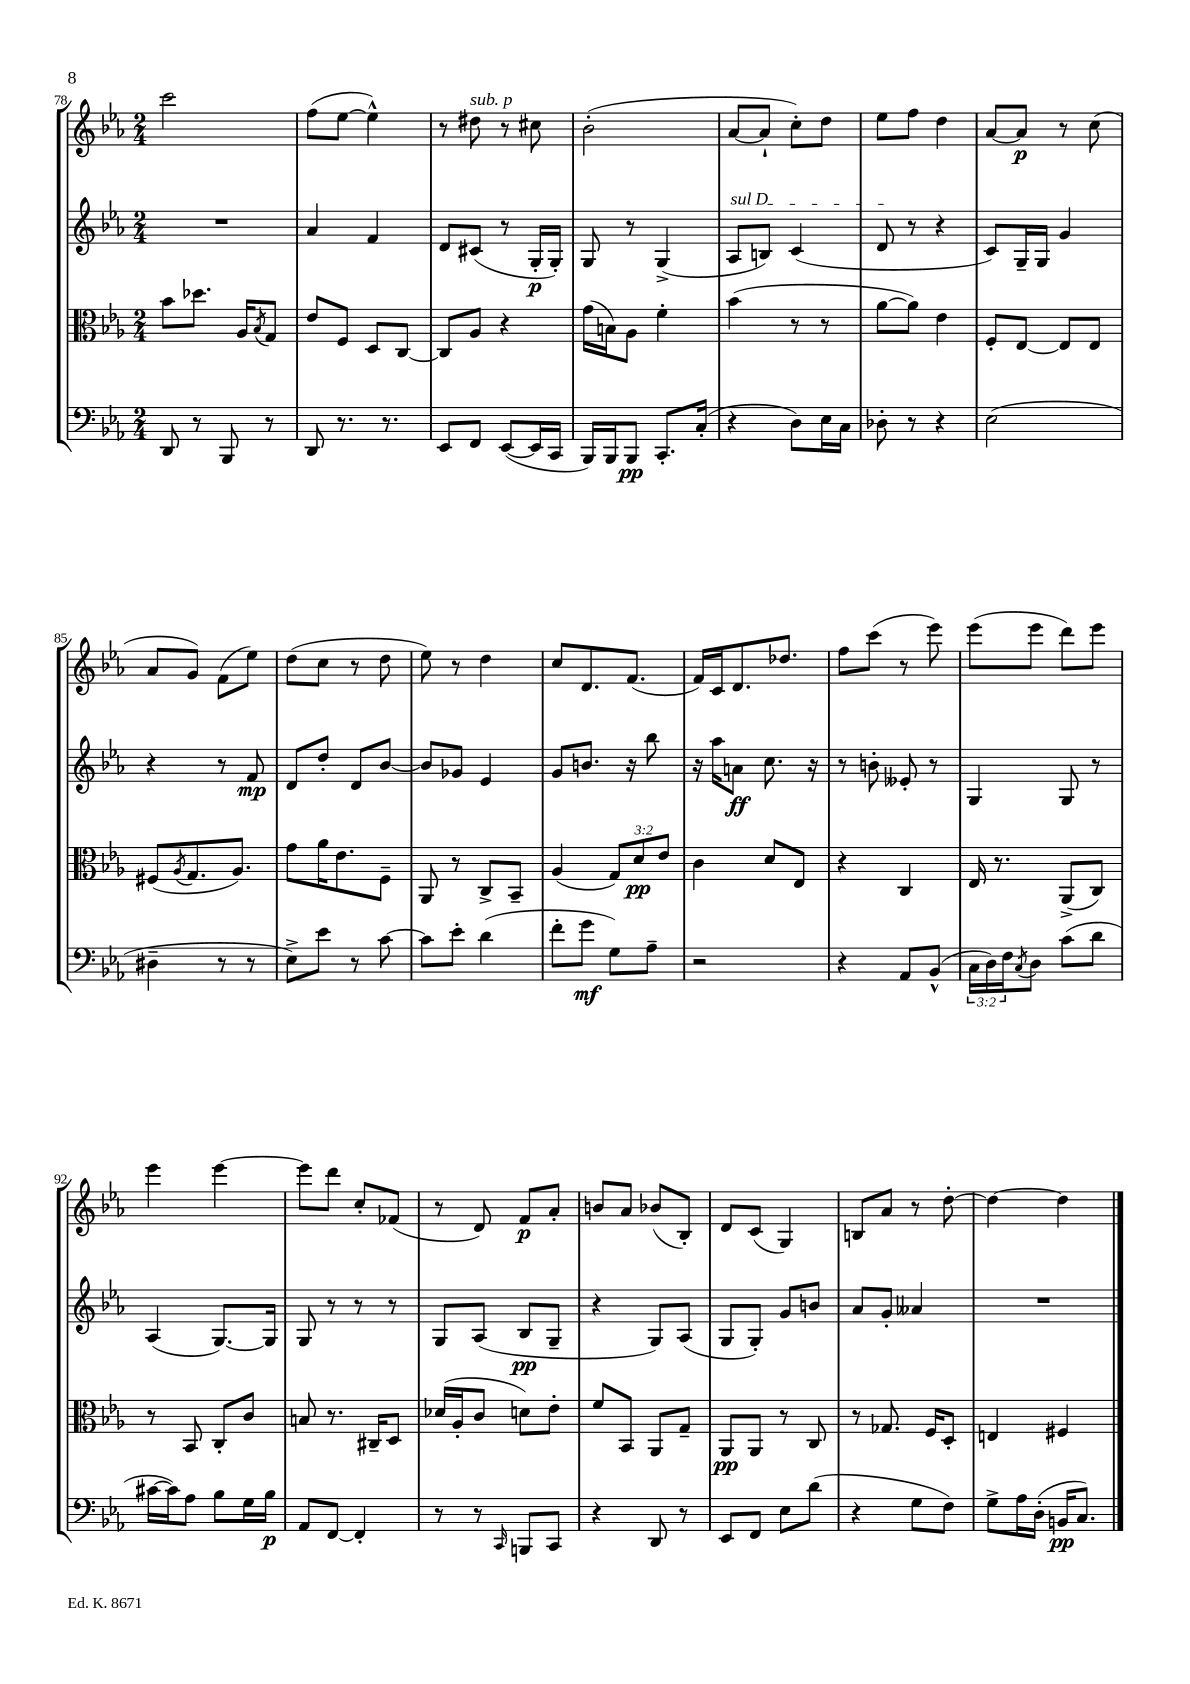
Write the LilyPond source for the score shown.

<<
\new StaffGroup <<
\new Staff = "s0" {
    \clef treble \key ees \major \numericTimeSignature \time 2/4
    c'''2 |
    f''8( ees''8~ ees''4-^) |
    r8 dis''8^\markup { \italic "sub. p" } r8 cis''8 |
    bes'2-.( |
    aes'8~ aes'8-! c''8-.) d''8 |
    ees''8 f''8 d''4 |
    aes'8~ aes'8\p r8 c''8( |
    aes'8 g'8) f'8( ees''8) |
    d''8( c''8 r8 d''8 |
    ees''8) r8 d''4 |
    c''8 d'8. f'8.( |
    f'16) c'16 d'8. des''8. |
    f''8 c'''8( r8 ees'''8) |
    ees'''8( ees'''8 d'''8) ees'''8 |
    ees'''4 ees'''4~ |
    ees'''8 d'''8 c''8-. fes'8( |
    r8 d'8) f'8\p aes'8-. |
    b'8 aes'8 bes'8( bes8-.) |
    d'8 c'8( g4) |
    b8 aes'8 r8 d''8~-. |
    d''4~ d''4 \bar "|." |
}
\new Staff = "s1" {
    \clef treble \key ees \major \numericTimeSignature \time 2/4
    R2 |
    aes'4 f'4 |
    d'8 cis'8( r8 g16-.\p g16-.) |
    g8 r8 g4->( |
    \once \override TextSpanner.bound-details.left.text = \markup { \italic "sul D" } aes8\startTextSpan b8) c'4( |
    d'8\stopTextSpan r8 r4 |
    c'8) g16-- g16 g'4 |
    r4 r8 f'8\mp |
    d'8 d''8-. d'8 bes'8~ |
    bes'8 ges'8 ees'4 |
    g'8 b'8. r16 bes''8 |
    r16 aes''16 a'8\ff c''8. r16 |
    r8 b'8-. eeses'8-. r8 |
    g4 g8 r8 |
    aes4( g8.~) g16 |
    g8 r8 r8 r8 |
    g8 aes8( bes8\pp g8-- |
    r4 g8) aes8( |
    g8 g8-.) g'8 b'8 |
    aes'8 g'8-. aeses'4 |
    R2 \bar "|." |
}
\new Staff = "s2" {
    \clef alto \key ees \major \numericTimeSignature \time 2/4 \override Staff.TupletNumber.text = #tuplet-number::calc-fraction-text
    bes'8 des''8. aes16 \acciaccatura { bes8 } g8 |
    ees'8 f8 d8 c8~ |
    c8 aes8 r4 |
    g'16( b16) aes8 f'4-. |
    bes'4( r8 r8 |
    aes'8~ aes'8) ees'4 |
    f8-. ees8~ ees8 ees8 |
    fis8( \acciaccatura { aes8 } g8. aes8.) |
    g'8 aes'16 ees'8. f8-- |
    aes,8 r8 c8-> bes,8-- |
    aes4( \tuplet 3/2 { g8) d'8\pp ees'8 } |
    c'4 d'8 ees8 |
    r4 c4 |
    ees16 r8. aes,8->( c8) |
    r8 bes,8 c8-. c'8 |
    b8 r8. cis16-- d8 |
    des'16( aes16-. c'8 d'8) ees'8-. |
    f'8 bes,8 aes,8 g8-- |
    aes,8\pp aes,8 r8 c8 |
    r8 ges8. f16 d8-. |
    e4 fis4 \bar "|." |
}
\new Staff = "s3" {
    \clef bass \key ees \major \numericTimeSignature \time 2/4 \override Staff.TupletNumber.text = #tuplet-number::calc-fraction-text
    d,8 r8 bes,,8 r8 |
    d,8 r8. r8. |
    ees,8 f,8 ees,8~( ees,16 c,16 |
    bes,,16) bes,,16 bes,,8\pp c,8.-. c16-.( |
    r4 d8) ees16 c16 |
    des8-. r8 r4 |
    ees2( |
    dis4-- r8 r8 |
    ees8->) ees'8 r8 c'8~ |
    c'8 ees'8-. d'4( |
    f'8-. g'8\mf g8) aes8-- |
    r2 |
    r4 aes,8 bes,8-^( |
    \tuplet 3/2 { c16 d16) f16 } \acciaccatura { c8 } d8 c'8( d'8 |
    cis'16~ cis'16) aes8 bes8 g16 bes16\p |
    aes,8 f,8~ f,4-. |
    r8 r8 \grace { c,16 } b,,8 c,8 |
    r4 d,8 r8 |
    ees,8 f,8 ees8 d'8( |
    r4 g8 f8) |
    g8-> aes16 d16-.( b,16\pp c8.) \bar "|." |
}
>>
>>
\layout { \context { \Score currentBarNumber = #78 } }
